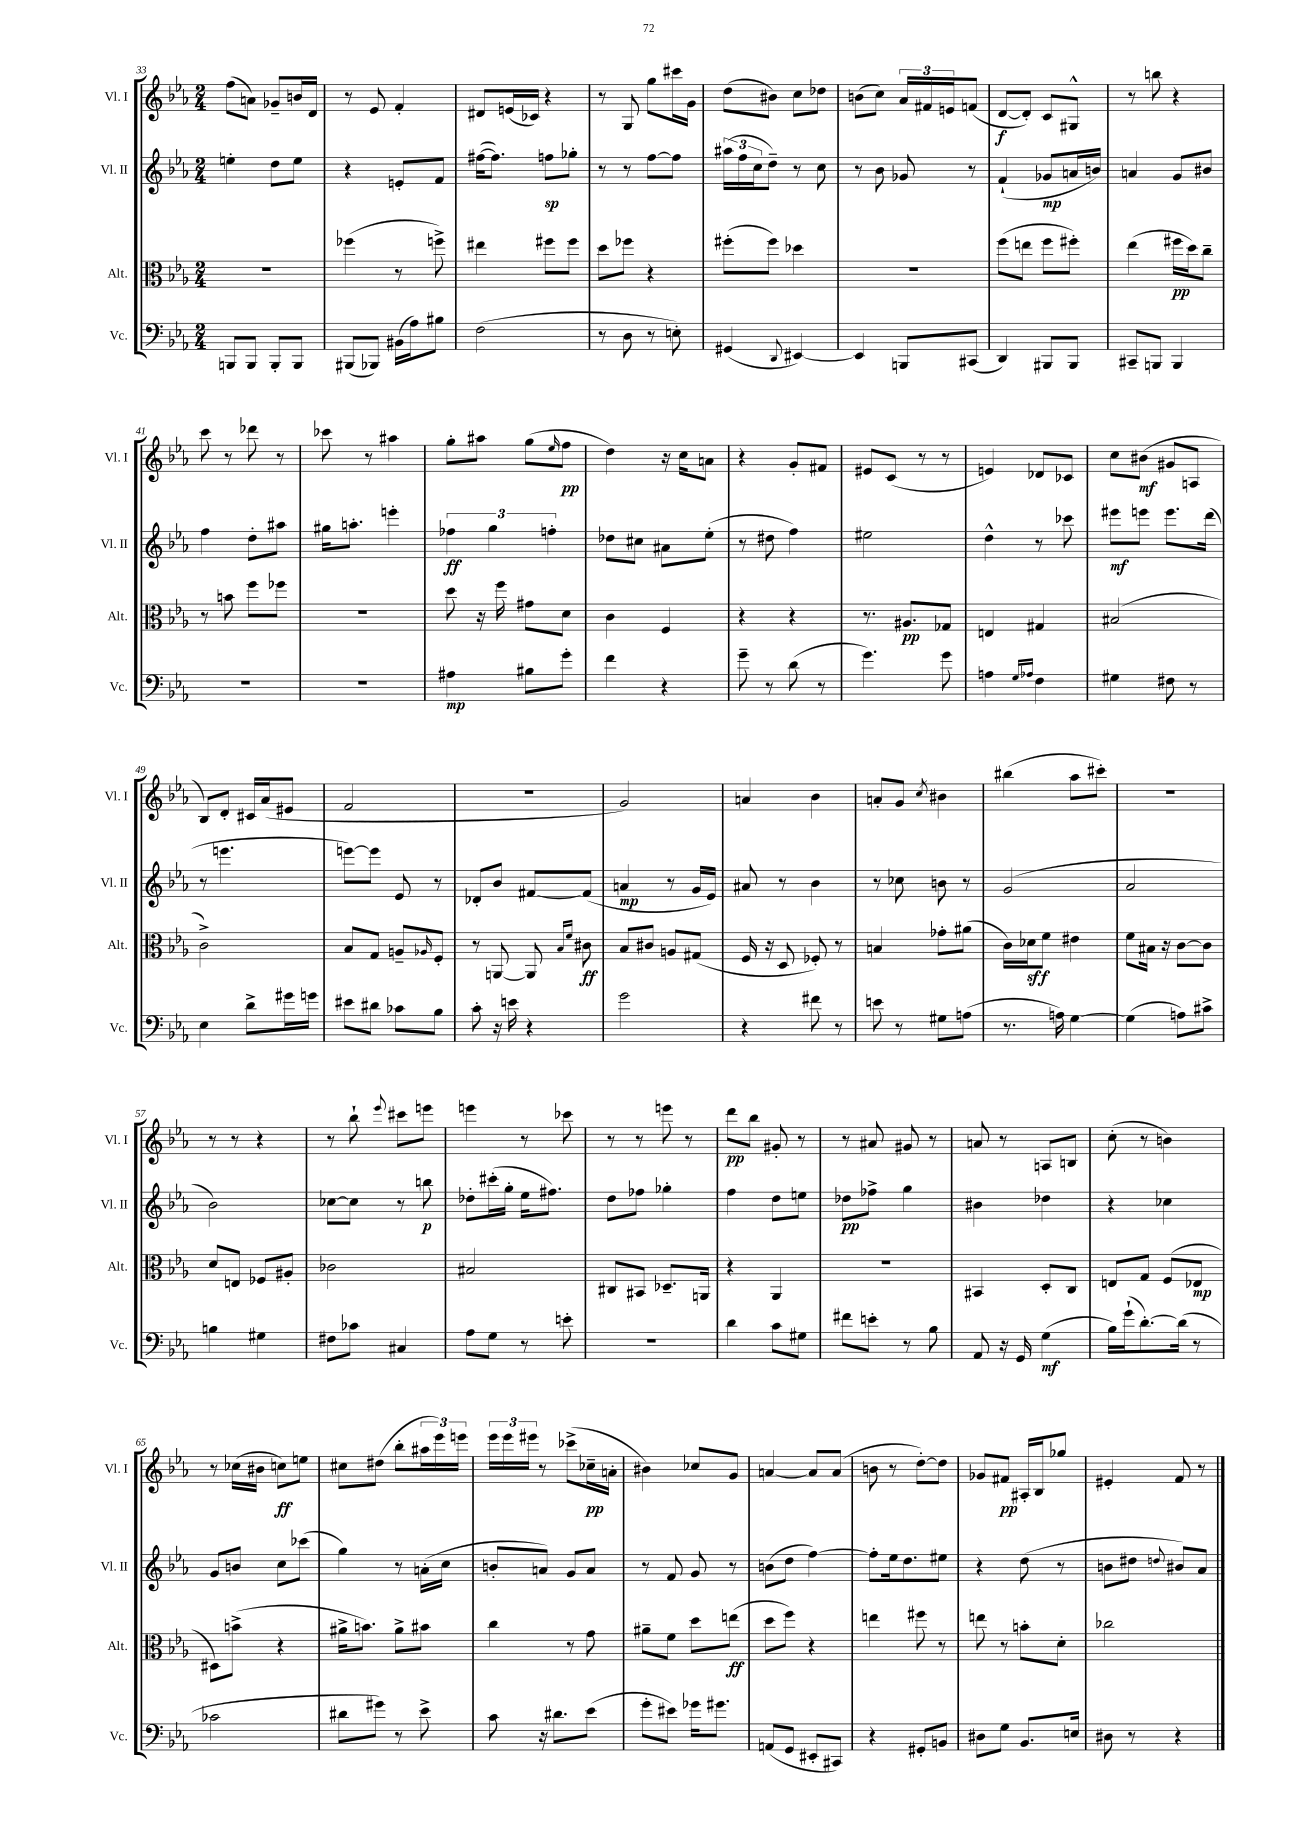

**kern	**kern	**kern	**kern
*staff4	*staff3	*staff2	*staff1
*clefF4	*clefC3	*clefG2	*clefG2
*k[b-e-a-]	*k[b-e-a-]	*k[b-e-a-]	*k[b-e-a-]
*M2/4	*M2/4	*M2/4	*M2/4
8BBB	2r	4ee'	(8ff
8BBB	.	.	8a)
8BBB'	.	8dd	8g-~
8BBB	.	8ee	16b
.	.	.	16d
=	=	=	=
(8BBB#	(4ff-	4r	8r
8BBB-)	.	.	8e-
(16BB#	8r	8e'	4f'
16A-)	.	.	.
8B#	8ff^)	8f	.
=	=	=	=
(2F	4ee#	([16ff#	8d#
.	.	8.ff#])	.
.	.	.	(16e
.	.	.	16c-)
.	8ff#	8ff	4r
.	8ff#	8gg-'	.
=	=	=	=
8r	8dd	8r	8r
8D	8ff-	8r	8G
8r	4r	[8ff	8gg
8E')	.	8ff]	16ccc#
.	.	.	16g
=	=	=	=
(4GG#	(8ff#'	(24aa#	(8dd
.	.	24ff	.
.	.	24cc	.
.	8ff#)	8dd~)	8b#)
8qqDD	.	.	.
[4EE#)	4dd-	8r	8cc
.	.	8cc	8dd-
=	=	=	=
4EE#]	2r	8r	(8b
.	.	8b-	8cc)
8BBB	.	8g-	24a-
.	.	.	24f#
.	.	.	24e
(8CC#	.	8r	(8f
=	=	=	=
4DD)	(8ff	(4f`	[8d
.	8ee	.	8d'])
8BBB#	8ff	8g-	8c
8BBB#	8ff#')	16a	8G#^^
.	.	16b)	.
=	=	=	=
8CC#~	(4ee-	4a	8r
8BBB	.	.	8bb
4BBB	16ff#	8g	4r
.	16dd)	.	.
.	8cc~	8b#	.
=	=	=	=
2r	8r	4ff	8ccc
.	8b	.	8r
.	8ff	8dd'	8ddd-
.	8ff-	8aa#	8r
=	=	=	=
2r	2r	16gg#	8ccc-
.	.	8.aa'	.
.	.	.	8r
.	.	4eee'	4aa#
=	=	=	=
4A#	8dd	6ff-	8gg'
.	16r	.	8aa#
.	.	6gg	.
.	16ff	.	.
8B#	8g#	.	(8gg
.	.	6ff'	.
.	.	.	16qqee-
8g'	8d	.	8ff
=	=	=	=
4f	4c	8dd-	4dd)
.	.	8cc#	.
4r	4F	8a#	16r
.	.	.	16cc
.	.	(8ee-'	8a
=	=	=	=
8g~	4r	8r	4r
8r	.	8dd#	.
(8d	4r	4ff)	8g'
8r	.	.	8f#
=	=	=	=
4.g)	8.r	2ee#	8e#
.	.	.	(8c
.	8.A#	.	.
.	.	.	8r
8g	8G-	.	8r
=	=	=	=
4A	4E	4dd^^	4e)
16qqG	.	.	.
16qqA-	.	.	.
4F	4G#	8r	8d-
.	.	8ccc-	8c-
=	=	=	=
4G#	(2B#	8eee#	8cc
.	.	8eee	(8b#
8F#	.	8.eee	8g#
8r	.	.	8A
.	.	(16ddd	.
=	=	=	=
4E-	2c^)	8r	8B-)
.	.	4.eee	8d'
8d^	.	.	16c#
.	.	.	(16a-
16g#	.	.	8e#
16g	.	.	.
=	=	=	=
8e#	8B-	[8eee)	2f
8d#	8G	8eee]	.
8c-	8A~	8e-	.
.	16qqA-	.	.
8B-	8F'	8r	.
=	=	=	=
8c'	8r	8d-'	2r
16r	[8AA	8b-	.
16e	.	.	.
4r	8AA]	[8f#	.
.	16qqB-	.	.
.	16qqf	.	.
.	8c#	(8f#]	.
=	=	=	=
2g	8B-	4a	2g)
.	8c#	.	.
.	8A	8r	.
.	(8G#	16g	.
.	.	16e-)	.
=	=	=	=
4r	16F	8a#	4a
.	16r	.	.
.	8D	8r	.
8f#	8F-')	4b-	4b-
8r	8r	.	.
=	=	=	=
8e	4B	8r	8a'
8r	.	8cc-	8g
.	.	.	8qcc
8G#	8g-'	8b	4b#
(8A	(8a#	8r	.
=	=	=	=
8.r	16c)	(2g	(4bb#
.	16d-	.	.
.	8f	.	.
16A)	.	.	.
[4G	4e#	.	8aa-
.	.	.	8ccc#')
=	=	=	=
(4G]	8f	2a-	2r
.	16B#	.	.
.	16r	.	.
8A)	[8c	.	.
8c#^	8c]	.	.
=	=	=	=
4B	8d	2b-)	8r
.	8E	.	8r
4G#	8F-	.	4r
.	8A#'	.	.
=	=	=	=
8F#	2c-	[8cc-	8r
8c-	.	8cc-]	8bb-`
.	.	.	8qqeee-
4C#	.	8r	8ccc#
.	.	8bb	8eee
=	=	=	=
8A-	2B#	8dd-'	4eee
8G	.	(16ccc#'	.
.	.	16gg'	.
8r	.	16ee-	8r
.	.	8.ff#)	.
8e'	.	.	8ccc-
=	=	=	=
2r	8C#	8dd	8r
.	8BB#	8ff-	8r
.	8.D-~	4gg-'	8eee
.	.	.	8r
.	16AA	.	.
=	=	=	=
4d	4r	4ff	8ddd
.	.	.	8bb-
8c	4AA-	8dd	8g#'
8G#	.	8ee	8r
=	=	=	=
8f#	2r	8dd-	8r
8e'	.	8ff-^	8a#
8r	.	4gg	8g#
8B-	.	.	8r
=	=	=	=
8AA-	4BB#	4b#	8a
16r	.	.	8r
16GG	.	.	.
(4G	8D'	4dd-	8A
.	8C	.	8B
=	=	=	=
16B-)	8E	4r	(8cc'
(16g`	.	.	.
[8.d')	8G	.	8r
.	(8F	4cc-	4b)
(16d]	.	.	.
8r	8E-	.	.
=	=	=	=
2c-	8D#)	8g	8r
.	(8b^	8b	(16cc-
.	.	.	16b#
.	4r	8cc	8cc)
.	.	(8ccc-	8ee
=	=	=	=
8d#	16a#^	4gg)	8cc#
.	8.b)	.	.
8g#)	.	.	(8dd#
8r	8a#^	8r	8bb-'
8e-^	8b#	(16a'	24aa#
.	.	.	24eee-)
.	.	16cc	.
.	.	.	24eee
=	=	=	=
8c	4cc	8b'	24eee-
.	.	.	24eee-
.	.	.	24eee#
16r	.	8a)	8r
8.d#	.	.	.
.	8r	8g	(8ccc-^
(8e-	8g	8a	16cc-~
.	.	.	16a'
=	=	=	=
8g'	8a#~	8r	4b#)
8e#)	8f	8f	.
16g-	8dd	8g	8cc-
8.g#	.	.	.
.	(8ee	8r	8g
=	=	=	=
(8AA	8dd	(8b	[4a
8GG	8ff)	8dd	.
8EE#'	4r	[4ff)	8a]
8CC#)	.	.	(8a
=	=	=	=
4r	4ee	8ff']	8b
.	.	16ee-	8r
.	.	8.dd	.
8GG#'	8ff#	.	[8dd')
8BB	8r	8ee#	8dd]
=	=	=	=
8D#	8ee	4r	8g-
8G	8r	.	8f#
8.BB-	8b'	(8dd	16A#'
.	.	.	16B-
.	8d'	8r	8gg-
16E	.	.	.
=	=	=	=
8D#	2cc-	8b	4e#'
8r	.	8dd#	.
.	.	8qqdd	.
4r	.	8b#)	8f
.	.	8a-	8r
==	==	==	==
*-	*-	*-	*-
